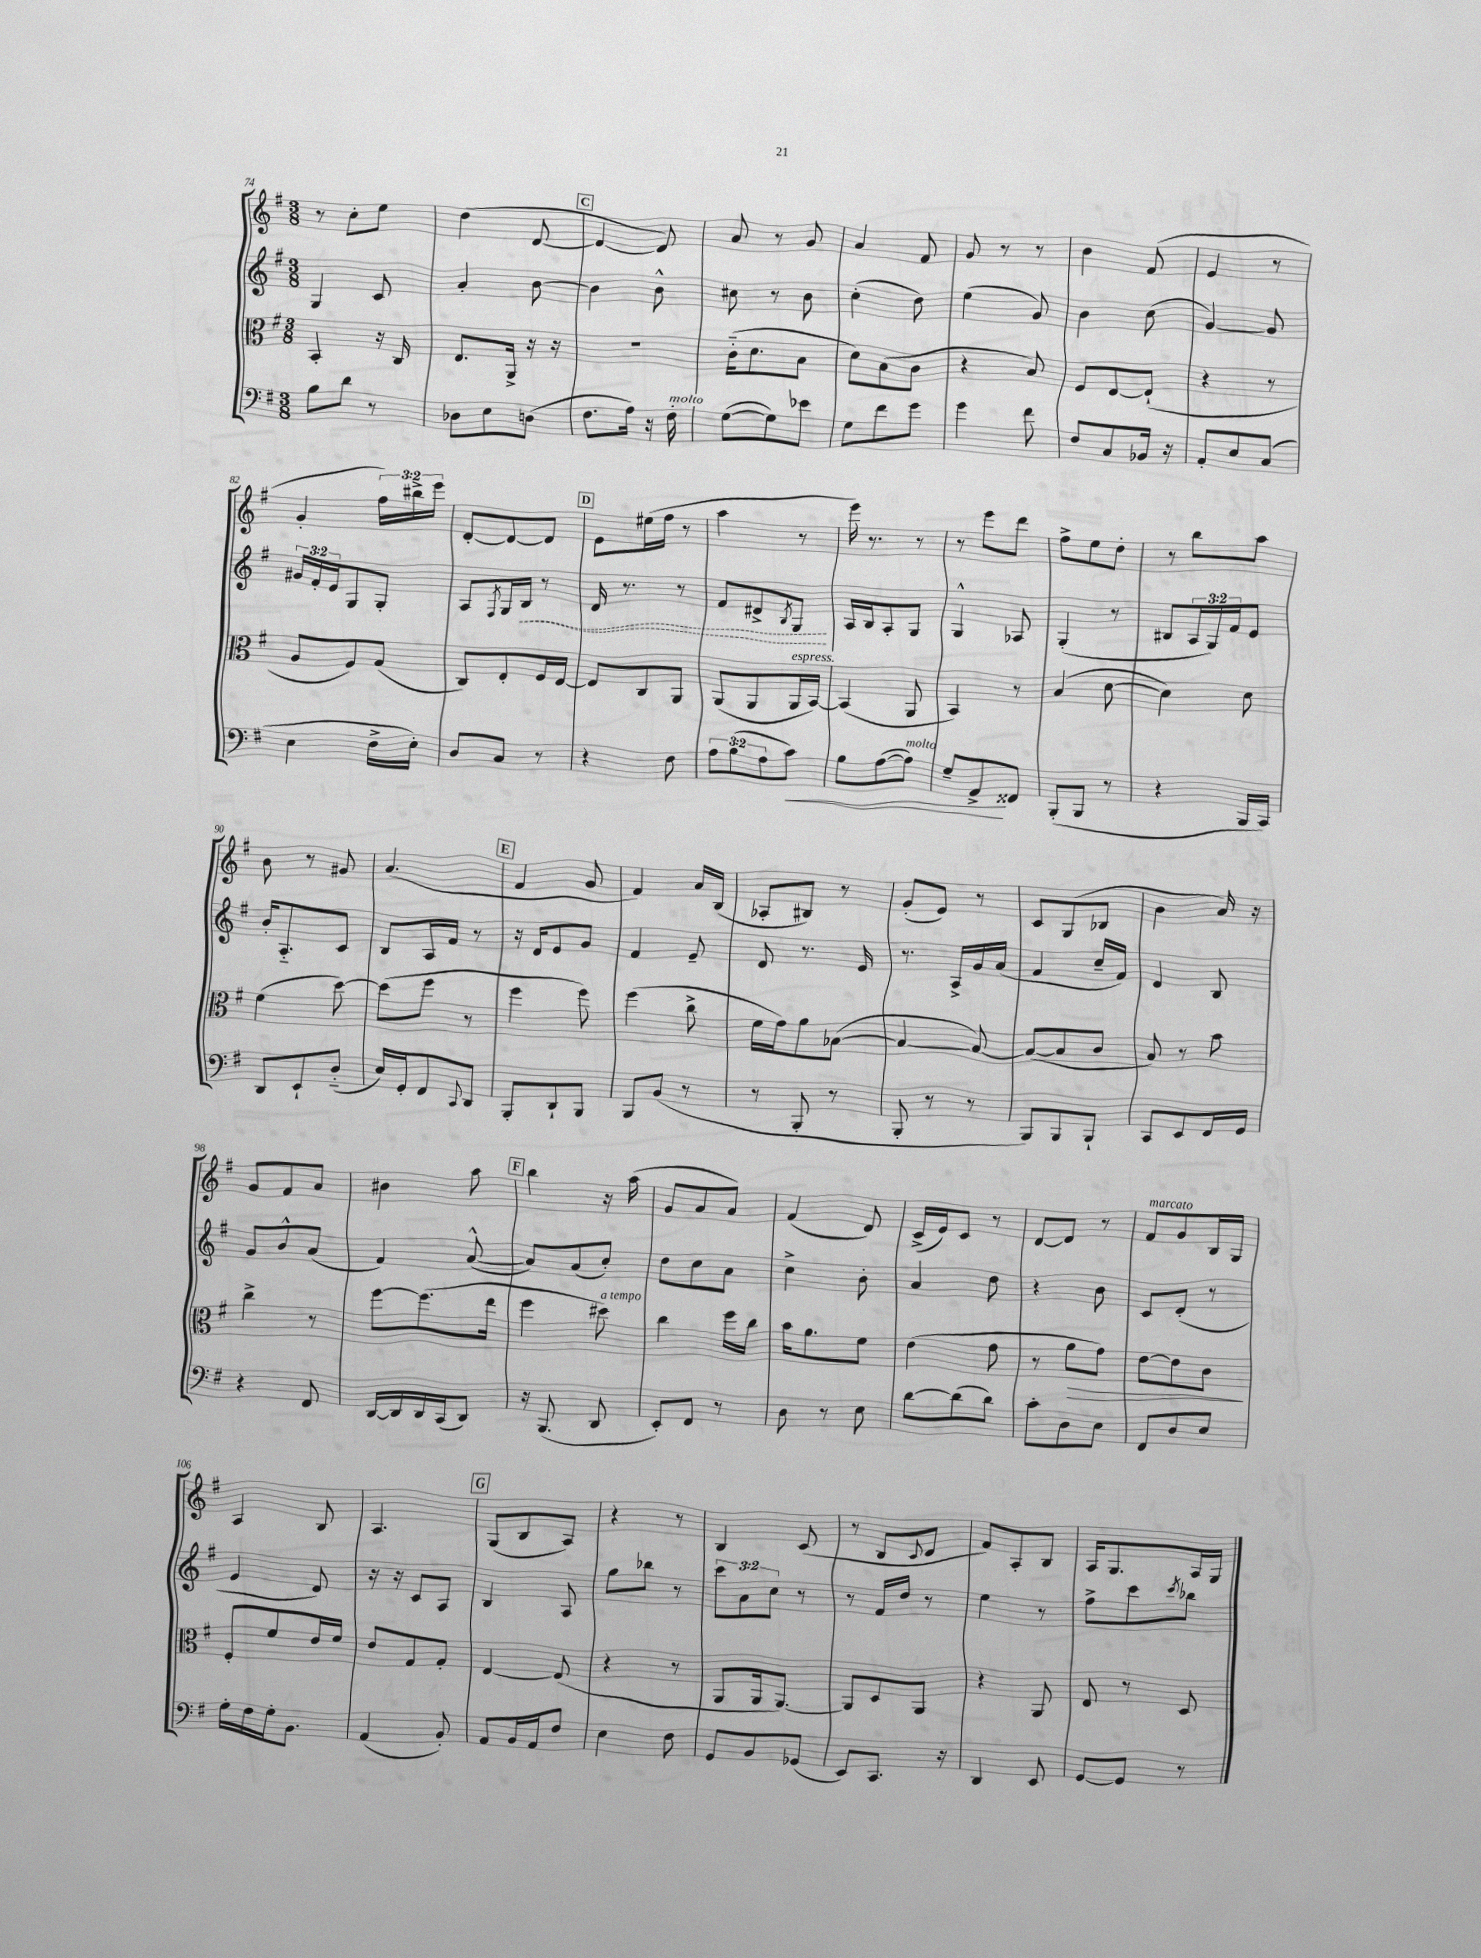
<<
\new StaffGroup <<
\new Staff = "s0" {
    \clef treble \key g \major \numericTimeSignature \time 3/8 \override Staff.TupletNumber.text = #tuplet-number::calc-fraction-text
    r8 c''8-. e''8 |
    d''4( d'8~ |
    \mark \markup { \box "C" } d'4~ d'8) |
    a'8 r8 g'8 |
    a'4 fis'8 |
    g'8 r8 r8 |
    b'4 fis'8( |
    e'4 r8 |
    g'4-. \tuplet 3/2 { fis''16) bis''16-> e'''16 } |
    d'8~-. d'8~ d'8 |
    \mark \markup { \box "D" } e'8 eis''16( fis''16 r8 |
    a''4 r8 |
    e'''16) r8. r8 |
    r8 e'''8 d'''8 |
    fis''8-> e''8 d''8-. |
    r8 b''8 a''8 |
    b'8 r8 gis'8 |
    a'4.( |
    \mark \markup { \box "E" } fis'4 g'8 |
    fis'4) a'16 b16( |
    aes8-. bis8) r8 |
    g'8-.( e'8) r8 |
    c'8 g8( bes8 |
    b'4 a'16) r16 |
    g'8 fis'8 a'8 |
    bis'4 a''8 |
    \mark \markup { \box "F" } b''4 r16 a''16( |
    g'8 a'8 a'8) |
    fis'4( d'8) |
    c'16->( e'16) c'8 r8 |
    d'8~ d'8 r8 |
    fis'8^\markup { \italic "marcato" } g'8 b16 g16 |
    a4 b8 |
    a4. |
    \mark \markup { \box "G" } g8( b8 a8) |
    r4 r8 |
    b4 c'8( |
    r8 b8 \appoggiatura { c'8 } d'8 |
    fis'8) a8-. b8 |
    a16 g8. a16 g16 \bar "|." |
}
\new Staff = "s1" {
    \clef treble \key g \major \numericTimeSignature \time 3/8 \override Staff.TupletNumber.text = #tuplet-number::calc-fraction-text
    g4 c'8 |
    a'4-. b'8~ |
    \mark \markup { \box "C" } b'4 b'8-^ |
    cis''8 r8 b'8 |
    c''4-.( d''8) |
    e''4( g'8) |
    b'4 c''8( |
    g'4~) g'8 |
    \tuplet 3/2 { gis'16 fis'16-. e'16 } g8 g8-. |
    a8 \acciaccatura { fis8 } g16 \once \override Hairpin.style = #'dashed-line b16\< r8 |
    \mark \markup { \box "D" } d'16 r8. r8 |
    fis'8 dis'8-> \acciaccatura { b8 } g8\! |
    a16 b16 a8-. g8 |
    g4-^ aes8 |
    g4-.( r8 |
    bis8 \tuplet 3/2 { a16 g16) fis'16 } e'8 |
    b'16-. a8.-_ c'8 |
    b8 a16 fis'16 r8 |
    \mark \markup { \box "E" } r16 d'16 e'8 g'8 |
    fis'4 e'8-- |
    d'8 r8. e'16 |
    r8. a16-> g'16 a'16( |
    fis'4 c''16-- fis'16) |
    d'4 b8 |
    g'8 b'8-^ a'8( |
    fis'4) a'8~-^( |
    \mark \markup { \box "F" } a'8) a'8( c''8-.) |
    d''8 c''8 a'8 |
    c''4-> b'8-. |
    a'4 d''8 |
    r4 b'8 |
    c'8 d'8-.( r8 |
    e'4 d'8) |
    r16 r16 c'8 a8 |
    \mark \markup { \box "G" } b4 a8 |
    g''8 bes''8 r8 |
    \tuplet 3/2 { c'''8 a'8 c''8 } r8 |
    r8 fis'16 d''16 r8 |
    e''4 r8 |
    fis''8-> c'''8 \acciaccatura { c'''8 } bes''8 \bar "|." |
}
\new Staff = "s2" {
    \clef alto \key g \major \numericTimeSignature \time 3/8
    b,4-. r16 c16 |
    e8. a,16-> r16 r16 |
    \mark \markup { \box "C" } R4. |
    c'16-_( d'8. b8 |
    d'8) b8( c'8 |
    r4 b8) |
    fis8 e8~ e8-!( |
    r4 r8 |
    a8 fis8) g8( |
    c8) e8-. fis16 e16~ |
    \mark \markup { \box "D" } e8 c8 a,8 |
    a,8( a,8 a,16^\markup { \italic "espress." } b,16~) |
    b,4( a,8 |
    b,4) r8 |
    b4( d'8~ |
    d'4) d'8 |
    fis'4( d''8~) |
    d''8( fis''8 r8 |
    \mark \markup { \box "E" } fis''4 fis''8) |
    fis''4( c''8-> |
    fis'16 g'16) a'8 bes8~( |
    bes4~ bes8~) |
    bes8~( bes8 c'8 |
    b8) r8 b'8 |
    c''4-> r8 |
    fis''8~ fis''8.( e''16 |
    \mark \markup { \box "F" } fis''4 dis''8^\markup { \italic "a tempo" }) |
    c''4 fis''16 c''16 |
    b'16 a'8. fis'8 |
    e'4( g'8 |
    r8 a'8\> g'8) |
    e'8~ e'8 c'8\! |
    fis8-. fis'8 e'16 fis'16 |
    e'8 g8 g8-. |
    \mark \markup { \box "G" } e4~ e8( |
    r4 r8 |
    a,8 a,16 a,8.~) |
    a,8 d8 a,8 |
    r4 a,8 |
    e8 r8 d8 \bar "|." |
}
\new Staff = "s3" {
    \clef bass \key g \major \numericTimeSignature \time 3/8 \override Staff.TupletNumber.text = #tuplet-number::calc-fraction-text
    b8 d'8 r8 |
    des8 e8 d8( |
    \mark \markup { \box "C" } fis8. a16) r16 fis16-.^\markup { \italic "molto" } |
    g8~( g8) ees'8 |
    g8 fis'8 g'8 |
    g'4 fis'8 |
    fis8 c8 bes,16 r16 |
    a,8-. e8 c8( |
    e4 fis16-> e16-.) |
    d8 c8 r8 |
    \mark \markup { \box "D" } r4 fis8 |
    \tuplet 3/2 { a8 b8( a8 } c'8\<) |
    b8 a8~( a8^\markup { \italic "molto" }) |
    g8-- a,8->\! fisis,8 |
    b,,8-.( b,,8 r8 |
    r4 b,,16 c,16) |
    d,8 e,8-! d8-_( |
    e16) g,16-. fis,8 \appoggiatura { c,8 } d,8 |
    \mark \markup { \box "E" } b,,8-. d,8-! b,,8 |
    b,,8 b,8( r8 |
    r8 b,,8-. r8 |
    b,,8-. r8 r8 |
    b,,8) b,,8 b,,8-! |
    c,8 e,8 fis,16 g,16 |
    r4 fis,8 |
    d,16~ d,16 d,16 c,16( d,8) |
    \mark \markup { \box "F" } r16 b,,8.( d,8 |
    e,8-.) fis,8 r8 |
    d8 r8 e8 |
    d'8~ d'8( d'8) |
    c'8-. d8 e8 |
    fis,8 d8 e8 |
    g16-. fis16 g16-. b,8. |
    a,4( b,8-.) |
    \mark \markup { \box "G" } a,8 b,16 a,16 fis8 |
    e4 fis8 |
    g,8 b,8 ges,8( |
    e,8) c,8. r16 |
    d,4 e,8 |
    g,8~ g,8 r8 \bar "|." |
}
>>
>>
\layout { \context { \Score currentBarNumber = #74 } }
